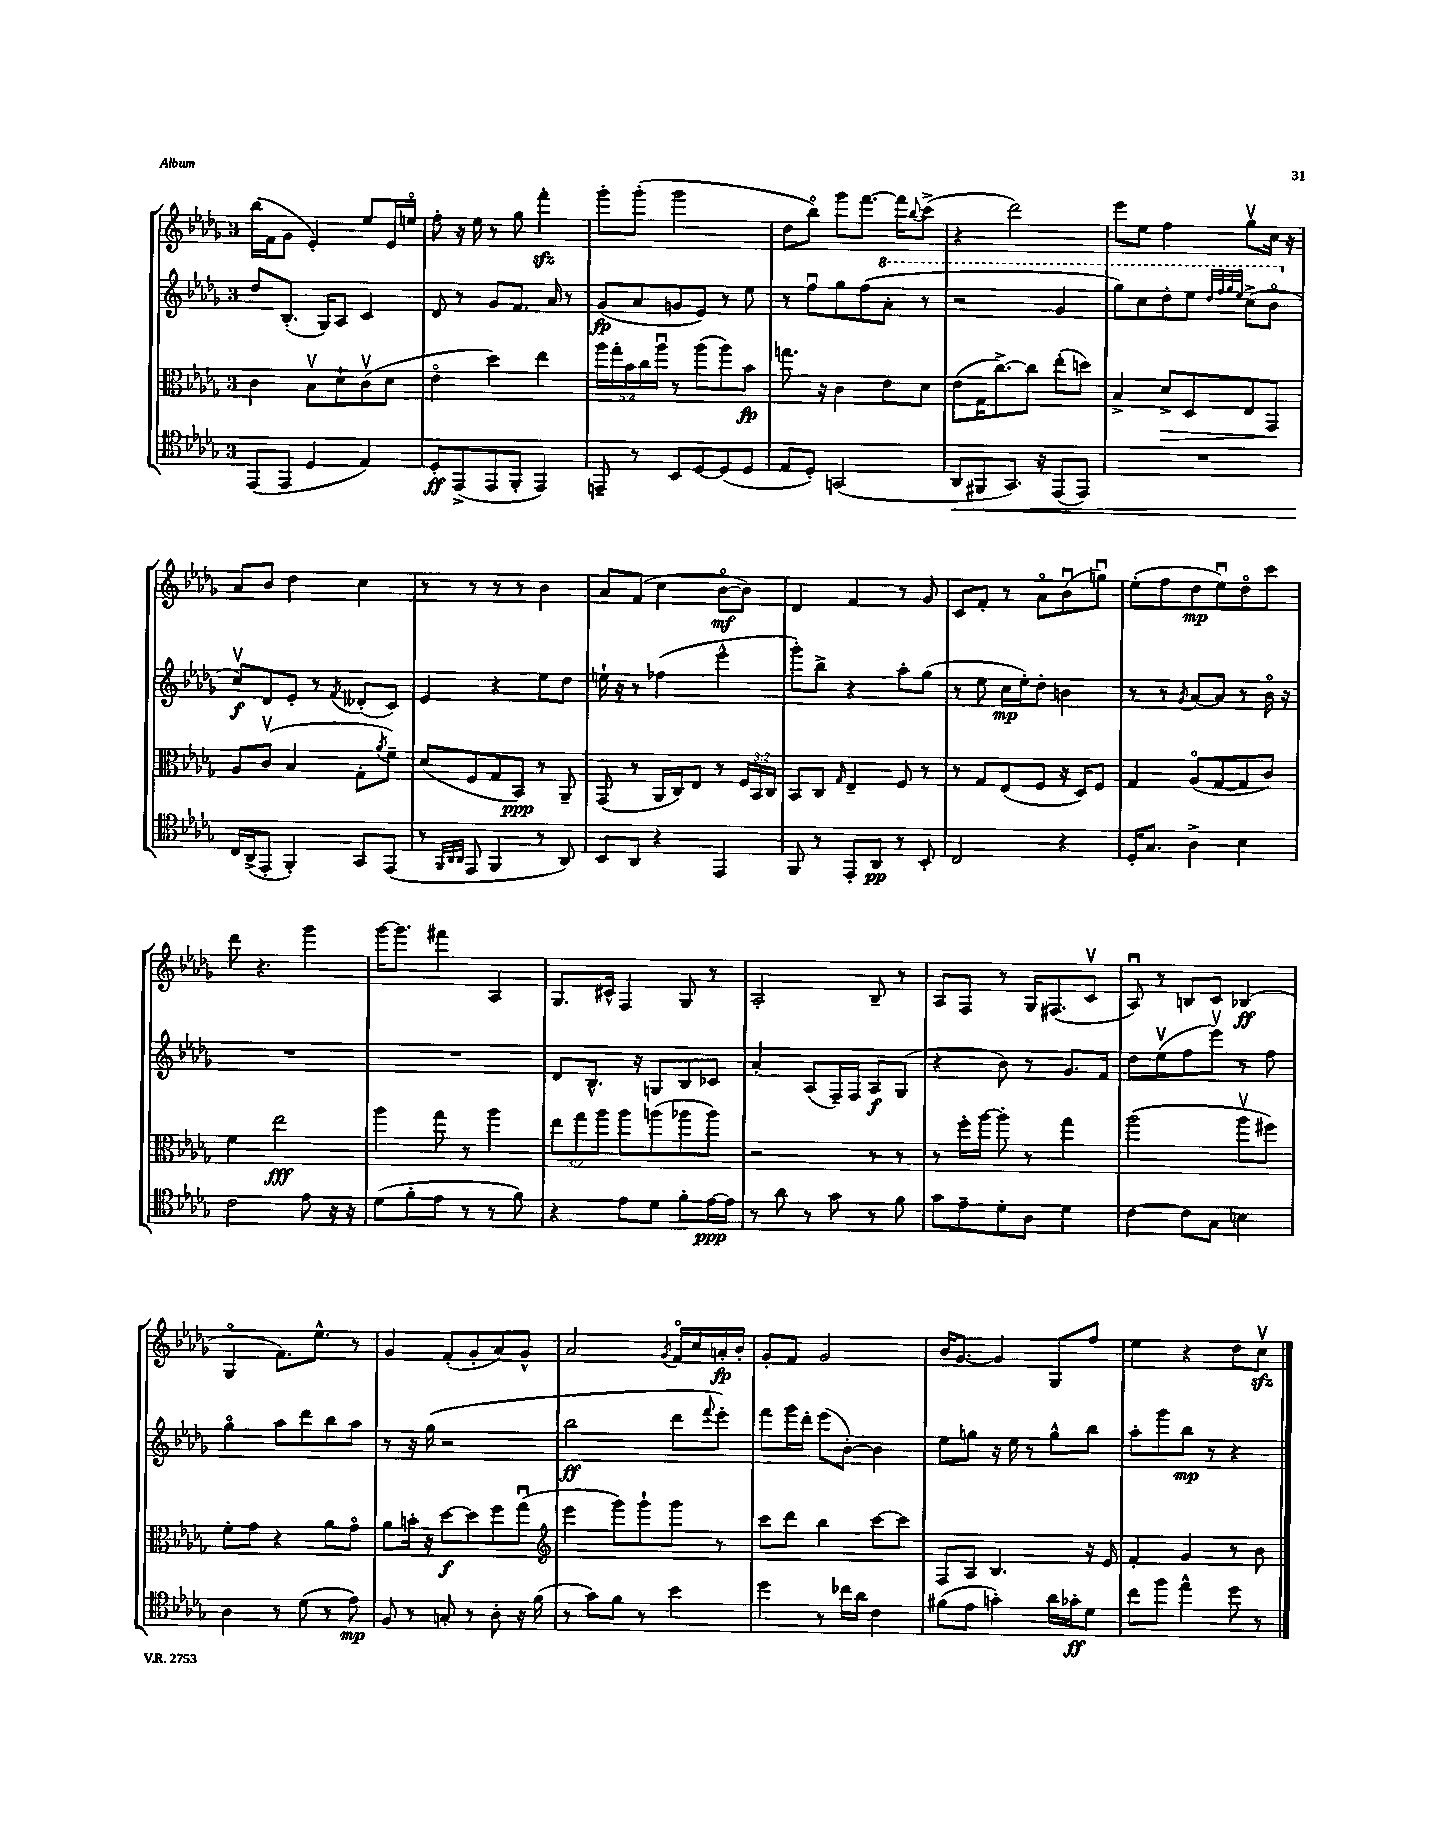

**kern	**kern	**kern	**kern
*staff4	*staff3	*staff2	*staff1
*clefC4	*clefC3	*clefG2	*clefG2
*k[b-e-a-d-g-]	*k[b-e-a-d-g-]	*k[b-e-a-d-g-]	*k[b-e-a-d-g-]
*M3/4	*M3/4	*M3/4	*M3/4
(8EE-/L	4c\	8dd-/L	(16bb-\LL
.	.	.	16f\J
8EE-/J	.	(8.B-'/J	8g-\J
4D-/	8B-v\L	.	4e-'/)
.	.	16G-/LK)	.
.	8d-`\	8A-/J	.
4E-/)	(8cv\	4c/	8ee-/L
.	8d-\J	.	16e-/L
.	.	.	16eeo/JJ
=	=	=	=
8D-'/L	4e-o\	8d-/	8ff'\
(8EE-^/	.	8r	16r
.	.	.	16ee-\
8EE-/	4dd-\)	8g-/L	8r
8FF'/J	.	8.f/J	8gg-\
4EE-/)	4ee-\	.	4fff'\
.	.	16a-/	.
.	.	8r	.
=	=	=	=
8EE~/	20aa-\LL	(8g-/L	8ggg-'\L
.	20gg-'\	.	.
.	20b-\	.	.
8r	.	8a-/	(8ggg-'\J
.	20cc\	.	.
.	20aa-u\JJ	.	.
8BB-/L	8r	8g/	2ggg-\
[8D-/	(8aa-\L	8e-/J)	.
(8D-/]	8aa-\)	8r	.
8D-/J	8b-\J	8ee-\	.
=	=	=	=
8E-/L	8.gg\	8r	8dd-\L
8D-'/J)	.	8ffu\L	8bb-o\J)
.	16r	.	.
(2GG/	4c\	8gg-\	8ggg-\L
.	.	(8ff\	[8.fff\J
.	8e-\L	8aa-'\J	.
.	.	.	16fff\]LK
.	.	.	8qqbb-/
.	8d-\J	8r	(8ccc^\J
=	=	=	=
8AA-/L	(8e-\L	2r	4r
8FF#/	16G-\K	.	.
.	[8.cc^\)	.	.
8.GG-/J)	.	.	2ddd-\)
.	8cc\]J	.	.
16r	.	.	.
(8EE-/L	(8ee-'\L	4gg-/	.
8EE-/J)	8dd\J)	.	.
=	=	=	=
2.r	4B-^/	8ggg-\L)	8eee-\L
.	.	8ccc\	8ee-\J
.	8d-^/L	8ddd-'\	4ff\
.	8D-/	8eee-\J	.
.	.	32qqddd-/LLL	.
.	.	32qqfff/	.
.	.	32qqggg-/	.
.	.	32qqeee-/JJJ	.
.	8E-/	(8ccc^\L	8gg-v\L
.	8GG-/J	8bb-o\J	16cc\Jk
.	.	.	16r
=	=	=	=
16C/LL	8A-/L	8ccv/L)	8a-/L
(16AA-^/J	.	.	.
8EE-'/J	(8cv/J	8d-/	8b-/J
4FF'/)	4B-/	8e-'/J	4dd-\
.	.	8r	.
.	.	8qf/	.
8GG-/L	8G-'\L	(8d--'/L	4cc\
.	8qa-/	.	.
(8EE-/J	8f~\J)	8c/J)	.
=	=	=	=
8r	(8d-/L	4e-/	8r
32qqFF/LLL	.	.	.
32qqAA-/	.	.	.
32qqAA-/JJJ	.	.	.
8EE-/	8F/	.	8r
4FF/	8G-/	4r	8r
.	8BB-/J)	.	8r
8r	8r	8ee-\L	4b-\
8AA-/)	8AA-~/	8dd-\J	.
=	=	=	=
8BB-/L	(8GG-/	16ee`\	8a-/L
.	.	16r	.
8AA-/J	8r	8r	(8f/J
4r	16AA-/LL	(4ff-\	4cc\
.	16C/J)	.	.
.	8E-/J	.	.
4EE-/	8r	4eee-^^\	[8b-o\L
.	24F/LL	.	8b-\]J)
.	24BB-/	.	.
.	24C/JJ	.	.
=	=	=	=
8FF/	8BB-/L	8ggg-'\L)	4d-/
8r	8C/J	8bb-^\J	.
.	16qqG-/	.	.
8EE-'/L	4E-~/	4r	4f/
8AA-/J	.	.	.
8r	8F/	8aa-'\L	8r
8BB-'/	8r	(8gg-\J	8g-/
=	=	=	=
2C/	8r	8r	8c/L
.	8G-/L	8ee-\	8f'/J
.	(8E-/	16cc\LL	8r
.	.	16ee-'\J)	.
.	8F/J	8dd-'\J	8a-o\L
4r	16r	4b\	(8b-u\
.	16D-/LK)	.	.
.	8F/J	.	8ggu\J)
=	=	=	=
16D-'/LK	4G-/	8r	(8ee-'\L
8.G-/J	.	.	.
.	.	8r	8ff\
.	.	8qg-/	.
4A-^\	(8A-o/L	[8a-/L	8dd-\
.	[8G-/	8a-/]J	8ee-u\)
4B-\	8G-/]	8r	8dd-o\
.	8c/J)	16b-o\	8ccc\J
.	.	16r	.
=	=	=	=
2c\	4f\	2.r	8ddd-\
.	.	.	4.r
.	2ee-\	.	.
8e-\	.	.	4ggg-\
16r	.	.	.
16r	.	.	.
=	=	=	=
(8d-\L	4aa-\	2.r	[16ggg-\LK
.	.	.	8.ggg-\]J
8f'\	.	.	.
8e-\J	8gg-\	.	4fff#\
8r	8r	.	.
8r	4aa-\	.	4A-/
8f\)	.	.	.
=	=	=	=
4r	12ee-\L	8d-/L	8.G-/L
.	12gg-\	.	.
.	.	8.B-^^/J	.
.	12aa-\J	.	.
.	.	.	16c#^^/Jk
8e-\L	8aa-\L	.	4F/
.	.	16r	.
8d-\J	(8aa\	8G/L	.
8f'\L	8aa-\	8B-/	8G-/
[16e-\L	8aa-\J)	8c-/J	8r
16e-\]JJ	.	.	.
=	=	=	=
8r	2r	4a-'/	2A-'/
8a-\	.	.	.
8r	.	(8A-/L	.
8g-\	.	16F~/L)	.
.	.	16F/JJ	.
8r	8r	8A-/L	8B-~/
8f\	8r	(8G-/J	8r
=	=	=	=
8g-\L	8r	4r	8A-/L
8e-~\	16ff'\LL	.	8F/J
.	[16aa-\JJ	.	.
8d-'\	8aa-'\]	8b-\)	8r
8A-\J	8r	8r	16G-/LK
.	.	.	(8.F#/
4d-\	4gg-\	8.g-/L	.
.	.	.	8cv/J
.	.	16f/Jk	.
=	=	=	=
[4c\	(2aa-\	8dd-\L	8A-u/)
.	.	(8ee-v\	8r
8c\]L	.	8ff\	8B/L
8G-\J	.	8eee-v\J)	8c/J
4B\	8aa-v\L	8r	(4B-/
.	8ff#\J)	8ff\	.
=	=	=	=
4A-\	8f'\L	4gg-o\	4G-o/
.	8g-\J	.	.
8r	4r	8aa-\L	8.f\L)
(8d-\	.	8ddd-\	.
.	.	.	8.ee-^^\J
8r	8a-\L	8bb-\	.
8e-\)	8g-o\J	8aa-\J	8r
=	=	=	=
8F/	8a-\L	8r	4g-/
8r	16b'\Jk	16r	.
.	16r	(16gg-\	.
8G'/	[8dd-\L	2r	(8f'/L
8r	8dd-\]	.	8g-'/
8A-'\	8ff\	.	8a-/)
16r	(8gg-u\J	.	8g-^^/J
(16f\	.	.	.
=	=	=	=
*	*clefG2	*	*
8r	4eee-\	2bb-\	2a-/
8g-\L)	.	.	.
8f\J	8ggg-\L)	.	.
8r	8ggg-`\	.	.
.	.	.	8qg-/
4b-\	8ggg-\J	8ddd-\L	16fo/LL
.	.	.	16cc/
.	.	8qqfff/	.
.	8r	8eee-'\J)	16a'/
.	.	.	16b-'/JJ
=	=	=	=
4dd-\	8ccc\L	8fff\L	8g-'/L
.	8ddd-\J	16ggg-\L	8f/J
.	.	16ddd-'\JJ	.
8r	4bb-\	(8eee-\L	2g-/
16cc-\LL	.	[8b-'\J)	.
16a-\JJ	.	.	.
4c\	[8ccc\L	4b-\]	.
.	8ccc\]J	.	.
=	=	=	=
(8f#\L	8F/L	8ee-\L	16b-/LK
.	.	.	[8.g-/J
8e-\J	8A-/J	8gg\J	.
4g'\)	4.B-/	16r	4g-/]
.	.	16ee-\	.
.	.	8r	.
16a-\LL	.	8gg^^\L	8G-/L
16g-'\J	.	.	.
8d-\J	16r	8bb-\J	8ff/J
.	16e-/	.	.
=	=	=	=
8cc\L	4f'/	8aa-'\L	4ee-\
8ff\J	.	8ggg-\	.
4ee-^^\	4g-/	8bb-\J	4r
.	.	8r	.
8dd-\	8r	4r	8dd-\L
8r	8b-\	.	8ccv\J
==	==	==	==
*-	*-	*-	*-
